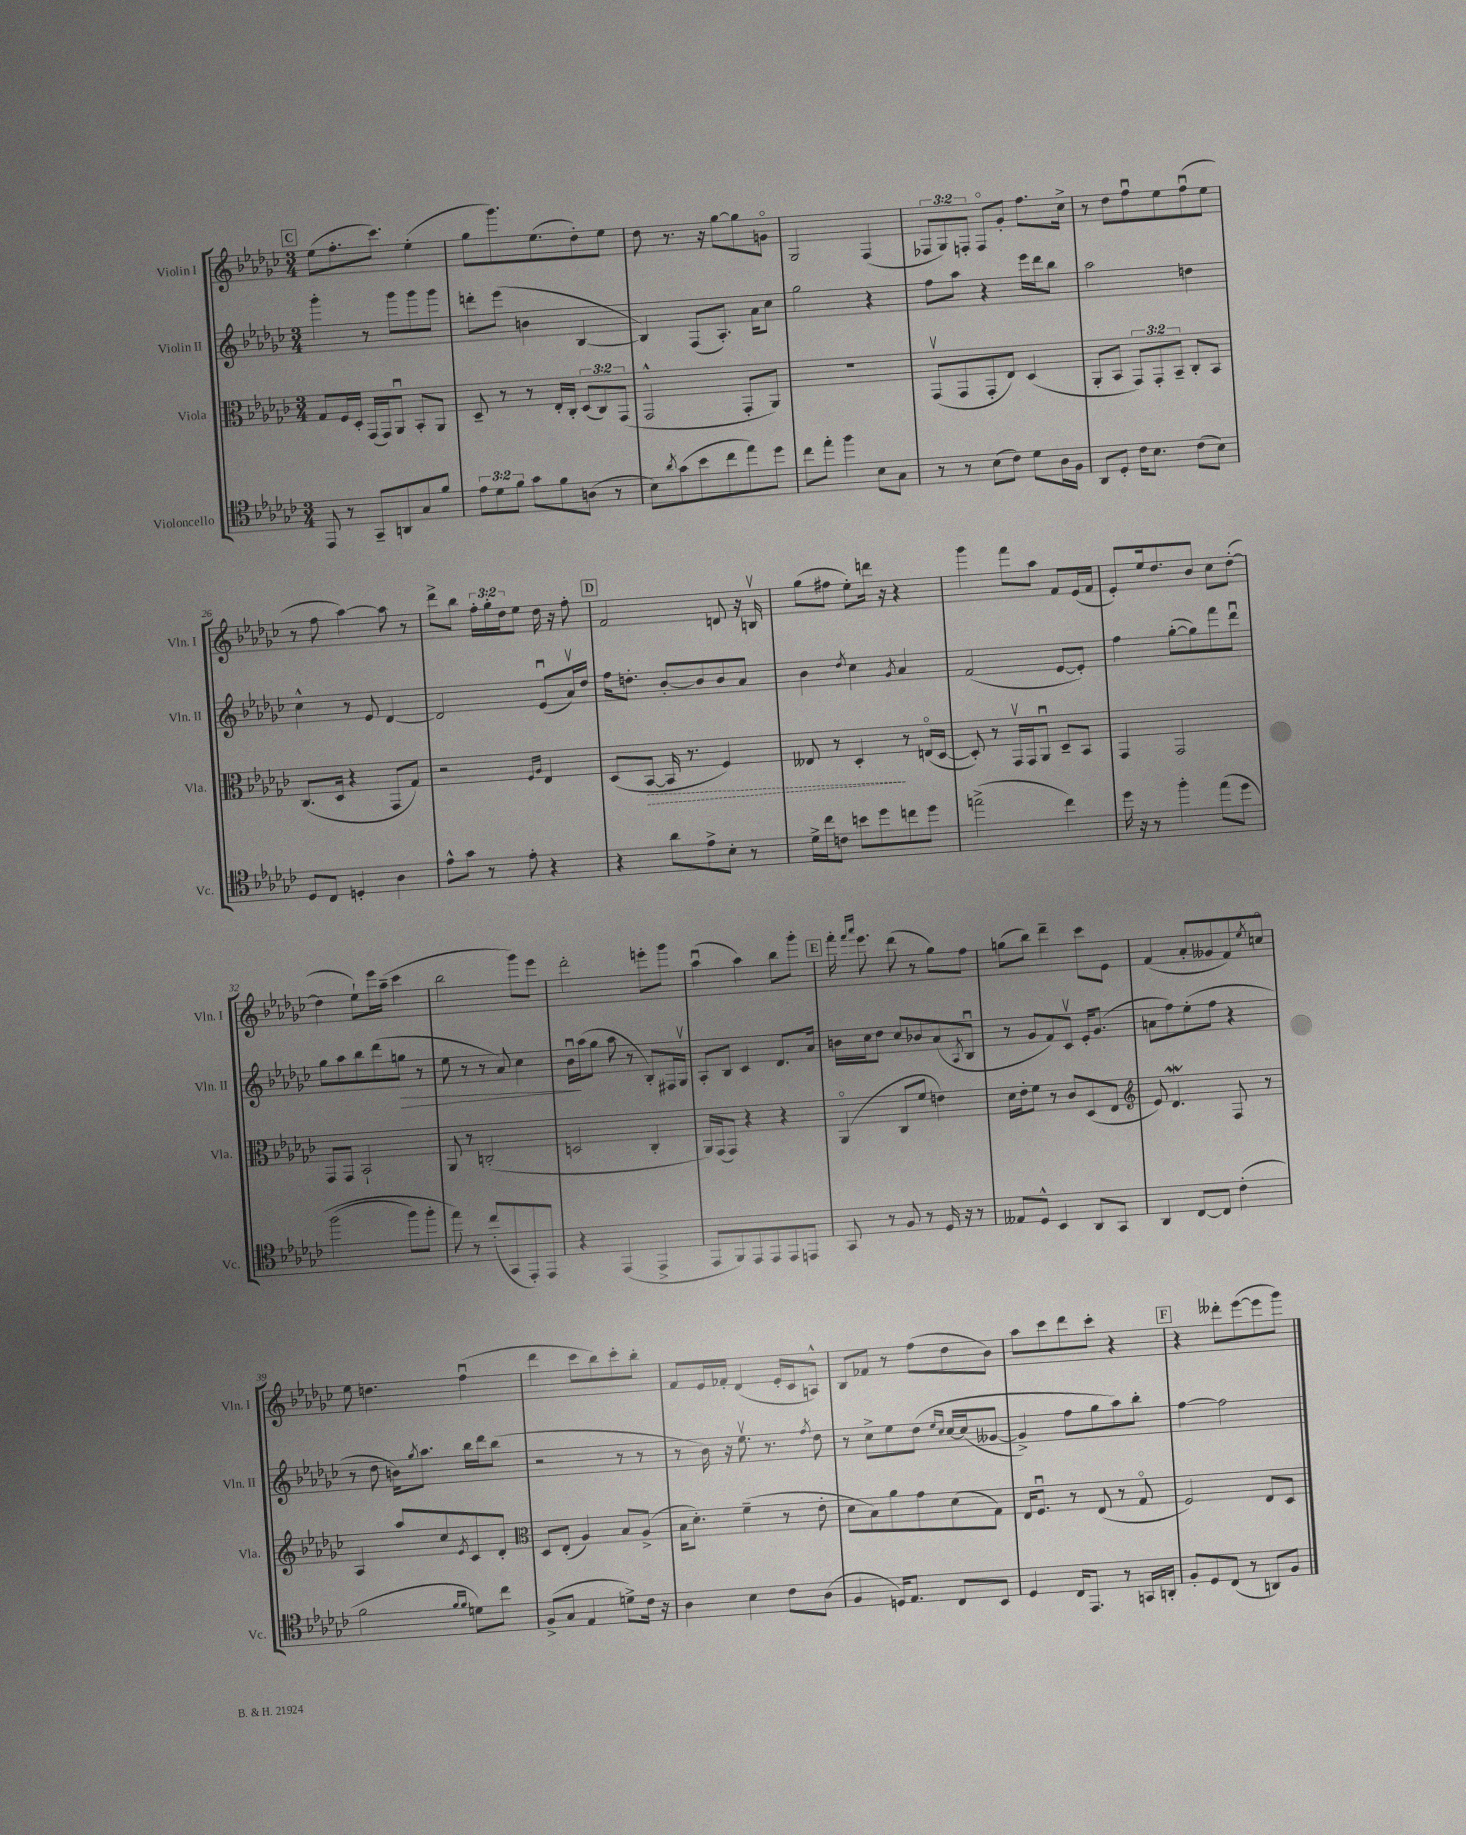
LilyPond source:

<<
\new StaffGroup <<
\new Staff = "s0" \with { instrumentName = "Violin I" shortInstrumentName = "Vln. I" } {
    \clef treble \key ges \major \numericTimeSignature \time 3/4 \override Staff.TupletNumber.text = #tuplet-number::calc-fraction-text
    \mark \markup { \box "C" } ees''8( f''8.-. ces'''8.) ees''4-.( |
    ges''8 ges'''8.) ees''8.( des''8-.) ees''8 |
    des''8 r8. r16 ges''8~ ges''8 g'8\flageolet |
    ges2 f4( |
    \tuplet 3/2 { fes8 ges8) f8-. } f8\flageolet ges'8-. f''8. ces''16-> |
    r8 des''8 f''8\downbow ees''8 f''8\downbow( ees''8 |
    r8 f''8 aes''4~) aes''8 r8 |
    des'''8-> bes''8 \tuplet 3/2 { f''16-. ges''16-. des''16 } ees''8 des''16 r16 f''8-. |
    \mark \markup { \box "D" } f'2 d'8 r16 b16\upbow |
    ges''8( fis''8 ees''8-.) d'''16 r16 r4 |
    ges'''4 f'''8 aes''8 f'8 ees'16( f'16 |
    ees'8-.) ees''16 des''8. bes'8 ces''8 des''8~-.( |
    des''4 ees''8-!) ees'''16 aes''16--( ces'''4 |
    bes''2 ges'''8) ees'''8 |
    des'''2-. e'''8-. ges'''8 |
    aes''4\downbow( aes''4) bes''8 ges'''8-. |
    \mark \markup { \box "E" } f'''16-. \grace { f'''16 aes'''16 } ees'''8. des'''8( r8 ges''8) f''8 |
    g''8( bes''8) des'''4-- ces'''8 ees'8 |
    f'4( aes'8-. geses'8 f'8) \acciaccatura { ees''8 } c''8\flageolet |
    ees''8 d''4. f''4\downbow( |
    des'''4 ces'''8 bes''8) ces'''8-. bes''8-. |
    f'8 ees'16 fes'16-. des'4( ees'16-. ces'16 a8-^) |
    bes8 fes'8 r8 f''8( des''8 bes'8) |
    aes''8 ces'''8 des'''8 ces'''8-. r4 |
    \mark \markup { \box "F" } r4 deses'''8-. ees'''8~( ees'''8 ges'''8) \bar "|." |
}
\new Staff = "s1" \with { instrumentName = "Violin II" shortInstrumentName = "Vln. II" } {
    \clef treble \key ges \major \numericTimeSignature \time 3/4
    \mark \markup { \box "C" } ges'''4-. r8 ges'''8 ges'''8 ges'''8 |
    d'''8-. ees'''8( b'4 bes4~ |
    bes4) f8( aes8.-.) aes'16 ces''8 |
    ges''2 r4 |
    f''8 aes''8 r4 ees'''16 des'''16 bes''8 |
    aes''2 d''4 |
    ces''4-^ r8 ees'8 des'4~ |
    des'2 ees'8\downbow( aes'16\upbow) des''16 |
    \mark \markup { \box "D" } f''16 d''8.-. bes'8~-. bes'8 bes'8 aes'8 |
    bes'4 \acciaccatura { des''8 } ces''4 \acciaccatura { ges'8 } aes'4 |
    f'2( ees'8~ ees'8-.) |
    f''4 ges''8~-.( ges''8) f'''8 des'''8\downbow |
    ges''8 aes''8 bes''8 des'''8( g''8\> r8 |
    ees''8 r8 r8 aes'8) ces''4 |
    bes'16\downbow\! aes''16( ges''8 aes''8 r8 bes8-.) fis16 ges16\upbow |
    aes8-. bes8 ces'4 des'8. aes'16 |
    \mark \markup { \box "E" } b'16 ces''16 des''8 ces''8 bes'8 aes'8( \acciaccatura { aes8 } bes8\downbow |
    r8 ges'8 f'8) ces'8\upbow ees'16-. ges'8.( |
    a'8 f''8) ees''8-.( f''8 r4 |
    r8 des''8 b'16) \acciaccatura { ges''8 } aes''8. bes''16 des'''16 bes''8( |
    r2 r8 r8 |
    r8 bes'16) r16 ees''8.\upbow r8. \acciaccatura { f''8 } des''8 |
    r8 ces''8-> ees''8 des''8\( \grace { ees''16 ces''16 } ces''16~ ces''16( geses'8~ |
    geses'4->) f''8 ges''8 aes''8\) bes''8-. |
    \mark \markup { \box "F" } f''4~ f''2 \bar "|." |
}
\new Staff = "s2" \with { instrumentName = "Viola" shortInstrumentName = "Vla." } {
    \clef alto \key ges \major \numericTimeSignature \time 3/4 \override Staff.TupletNumber.text = #tuplet-number::calc-fraction-text
    \mark \markup { \box "C" } ges8 f16 des16-. ges,16( ges,16) aes,8\downbow bes,8-. aes,8 |
    des8-- r8 r8 ees16-. ces16-. \tuplet 3/2 { des8( ces8) ges,8( } |
    ges,2-^ ges,8-. aes,8) |
    R2. |
    ges,8\upbow( ges,8 ges,8-. ees8) des4( |
    aes,8-. bes,8 \tuplet 3/2 { ges,8) ges,8-. bes,8-- } ces8-. bes,8 |
    ces8.( des16 r4 ges,8 ges8) |
    r2 \grace { f16 aes16 } ees4 |
    \mark \markup { \box "D" } des8( \once \override Hairpin.style = #'dashed-line bes,8~\> bes,16 r8. f4) |
    eeses8 r8 des4-.\! r8 e16\flageolet( des16~ |
    des8-.) r8 ges,16\upbow ges,16 aes,8\downbow des8-- bes,8 |
    ges,4 ges,2 |
    ges,8 ges,8 bes,2-! |
    aes,8 r8 c2-.( |
    d2 ces4-. |
    aes,16) ges,16( ges,8) r4 r4 |
    \mark \markup { \box "E" } aes,4\flageolet( ces8 f'8 e'4) |
    des'16 ees'16-. f'8 r8 ces'8 des8( ees8 |
    \clef treble ees'8) des'4.\mordent f8 r8 |
    aes4 aes''8 ces''8 \acciaccatura { ees'8 } ces'8 des'8-. |
    \clef alto des8 ees8-.( aes4) bes8 aes8->( |
    bes16 des'8.-.) f'4--( r8 ees'8-. |
    des'8 bes8) aes'8 ges'8 des'8( ges8) |
    ees16 f8.\downbow r8 ees8( r8 ges8\flageolet |
    \mark \markup { \box "F" } f2) ees8 des8 \bar "|." |
}
\new Staff = "s3" \with { instrumentName = "Violoncello" shortInstrumentName = "Vc." } {
    \clef tenor \key ges \major \numericTimeSignature \time 3/4 \override Staff.TupletNumber.text = #tuplet-number::calc-fraction-text
    \mark \markup { \box "C" } ees,8 r8 ges,8-- a,8 ges8 f'8 |
    \tuplet 3/2 { ees'8 des'8 f'8 } ges'8 f'8 a8( r8 |
    bes8) \acciaccatura { aes'8 } ges'8( bes'8 ces''8 ees''8) des''8 |
    ces''8 ees''8-. f''4 bes8 ges8 |
    r8 r8 bes8( ces'8) des'8 aes16 f16 |
    aes,8 des8-. ces'16 bes8. ces'8( bes8) |
    des8 ces8 d4-. aes4 |
    ees'8-^ ges'8 r8 ees'8-. r4 |
    \mark \markup { \box "D" } r4 aes'8 ees'8-> bes8-. r8 |
    des'16-> ces''16 c'8 b'8 des''8 c''8 des''8 |
    e''2->( ces''4) |
    des''16 r16 r8 f''4-. ees''8\( des''8 |
    f''2( f''8) f''8-. |
    ees''8\) r8 ces''8-.( ges,8 ees,8-.) ees,8 |
    r4 ees,4( ees,4-> |
    ees,8 f,8) ees,8 ees,8 ees,8 e,8 |
    \mark \markup { \box "E" } ges,8 r8 f8 r8 des16 r16 r8 |
    eeses8 des8-^ bes,4 aes,8 ges,8 |
    aes,4 ces8~ ces8 ces'4-.( |
    f'2 \grace { f'16 f'16 } d'8) ces''8 |
    f8->( ges8 ees4 d'8->) ces'16 r16 |
    aes4 bes4 ces'8 aes8( |
    f4 d16) ees8. ces8 bes,8 |
    des4 ces16 ees,8. r8 g,16 a,16-. |
    \mark \markup { \box "F" } f8-. des8 ces8( r8 a,8) f8 \bar "|." |
}
>>
>>
\layout { \context { \Score currentBarNumber = #20 } }
